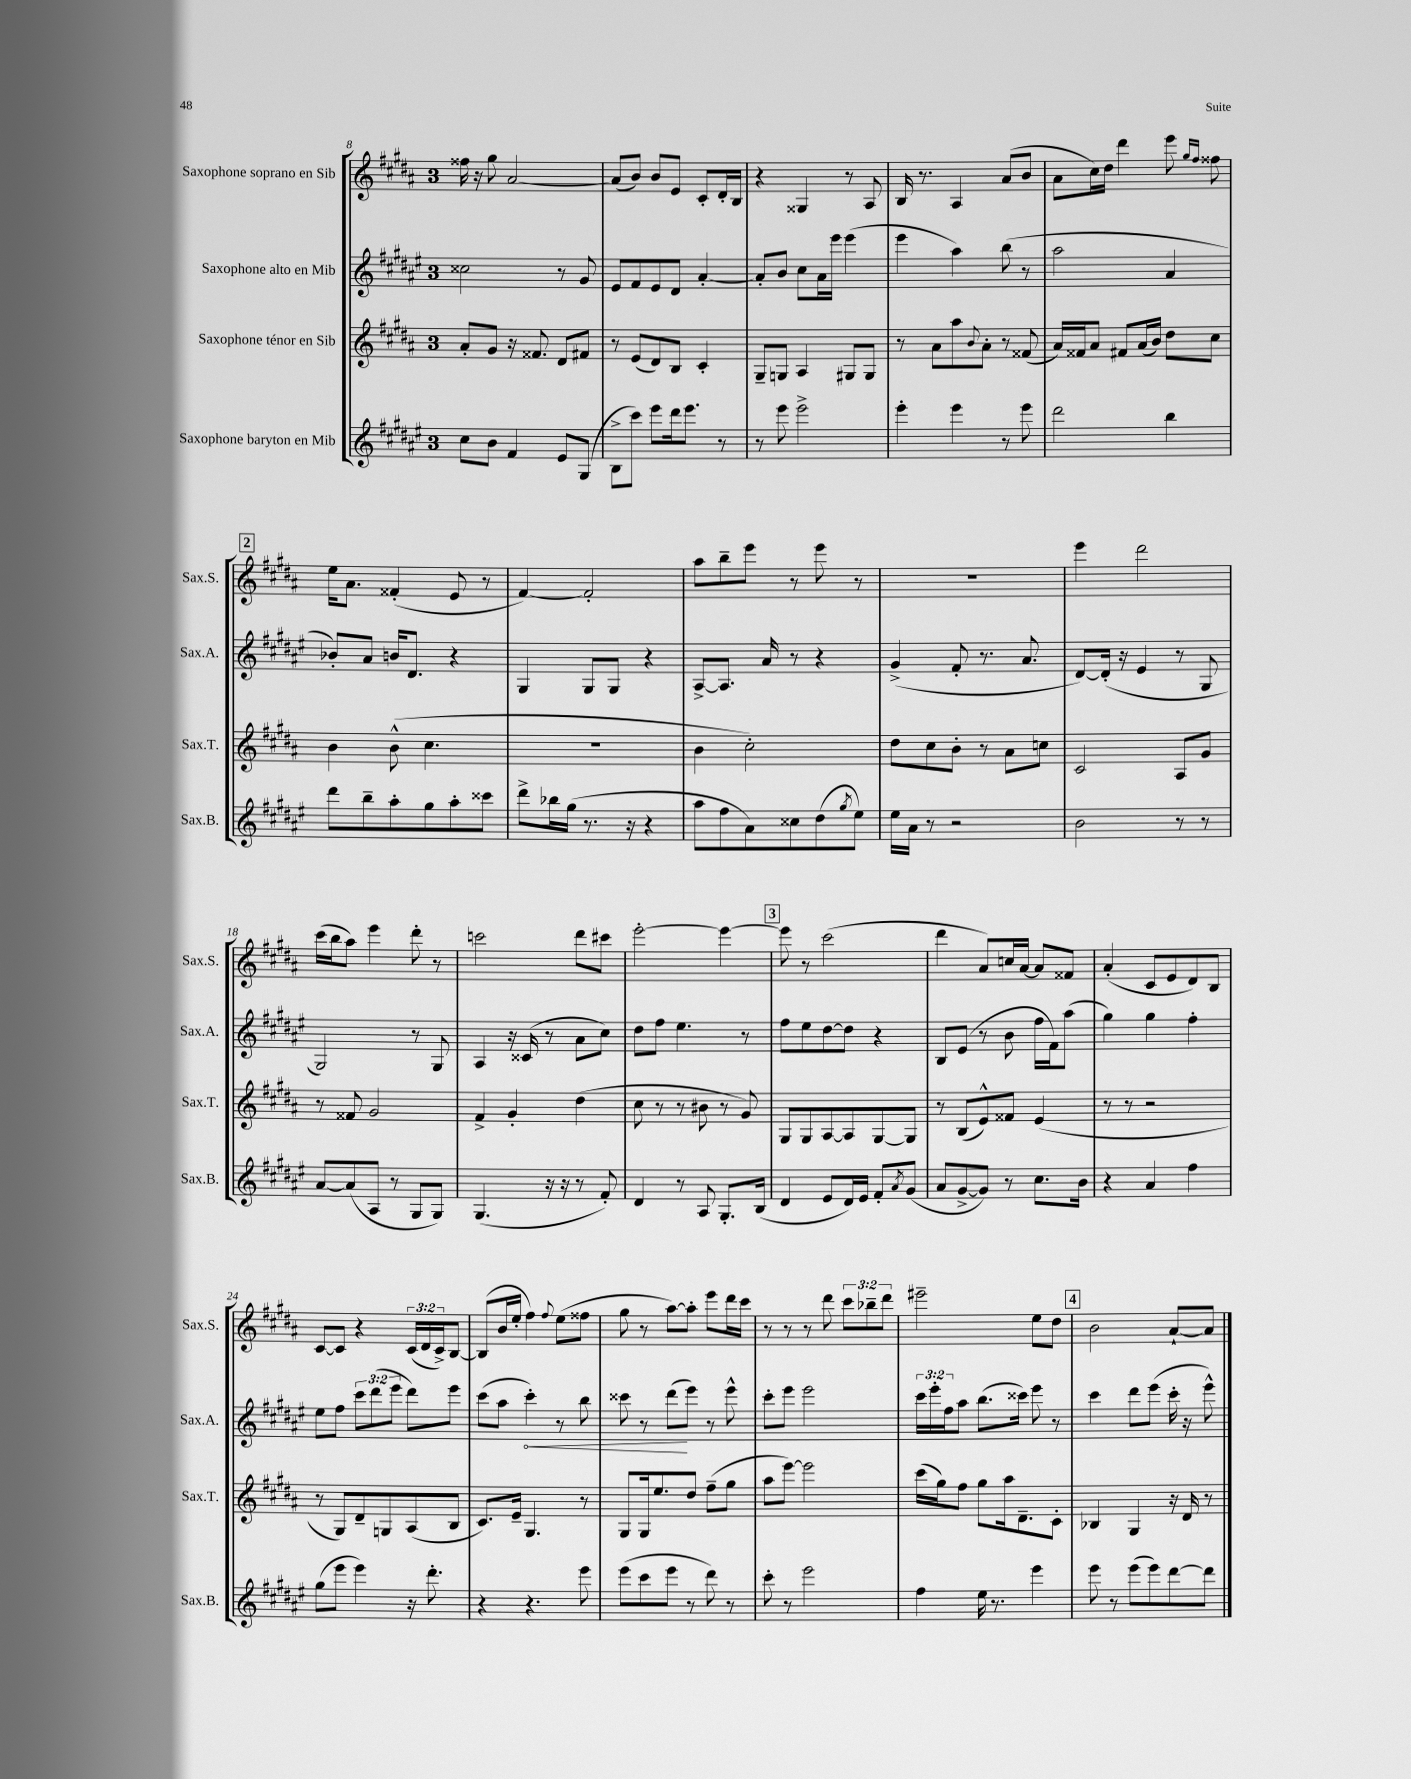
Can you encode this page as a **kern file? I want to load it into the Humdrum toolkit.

**kern	**kern	**kern	**kern
*staff4	*staff3	*staff2	*staff1
*clefG2	*clefG2	*clefG2	*clefG2
*k[f#c#g#d#a#e#]	*k[f#c#g#d#a#]	*k[f#c#g#d#a#e#]	*k[f#c#g#d#a#]
*M3/4	*M3/4	*M3/4	*M3/4
8cc#	8a#'	2cc##	16ff##
.	.	.	16r
8b	8g#	.	8gg#
4f#	16r	.	[2a#
.	8.f##	.	.
8e#	8d#	8r	.
(8G#	8f#	8g#	.
=	=	=	=
8B^	8r	8e#	(8a#]
8ccc#)	(8e	8f#	8b)
8eee#	8d#)	8e#	8b
16ddd#	8B	8d#	8e
8.eee#	.	.	.
.	4c#'	[4a#'	8c#'
8r	.	.	16d#'
.	.	.	16B
=	=	=	=
8r	8G#~	8a#']	4r
8eee#	8G	8b	.
2eee#^	4A#	8cc#	4G##
.	.	16a#	.
.	.	16eee#	.
.	8G#	(4eee#	8r
.	8G#	.	8A#
=	=	=	=
4eee#'	8r	4eee#	16B
.	.	.	8.r
.	8a#	.	.
4eee#	8aa#	4aa#)	4A#
.	8qqb	.	.
.	8a#'	.	.
8r	8r	(8bb	(8a#
8eee#	(8f##	8r	8b
=	=	=	=
2ddd#	16a#)	2aa#	8a#
.	16f##	.	.
.	8a#	.	16cc#)
.	.	.	16dd#
.	8f#	.	4ddd#
.	(16a#	.	.
.	16b)	.	.
4bb	8dd#	4a#	8eee
.	.	.	16qqgg#
.	.	.	16qqff#
.	8cc#	.	8ff##
=	=	=	=
8ddd#	4b	8b-')	16ee
.	.	.	8.a#
8bb~	.	8a#	.
8aa#'	(8b^^	16b	(4f##'
.	.	8.d#	.
8gg#	4.cc#	.	.
8aa#'	.	4r	8e
8ccc##	.	.	8r
=	=	=	=
8ddd#^	2.r	4G#	[4f#)
16bb-	.	.	.
(16gg#	.	.	.
8.r	.	8G#	2f#']
.	.	8G#	.
16r	.	.	.
4r	.	4r	.
=	=	=	=
8aa#	4b	[8A#^	8aa#
8ff#	.	8.A#]	8bb~
8a#)	2cc#')	.	8eee
.	.	16a#	.
8cc##	.	8r	8r
(8dd#	.	4r	8eee
8qgg#	.	.	.
8ee#)	.	.	8r
=	=	=	=
16ee#	8dd#	(4g#^	2.r
16a#	.	.	.
8r	8cc#	.	.
2r	8b'	8f#'	.
.	8r	8.r	.
.	8a#	.	.
.	.	8.a#	.
.	8cc	.	.
=	=	=	=
2b	2c#	[8d#)	4eee
.	.	(16d#']	.
.	.	16r	.
.	.	4e#	2ddd#
8r	8A#	8r	.
8r	8g#	8G#	.
=	=	=	=
[8a#	8r	2G#)	(16ccc#
.	.	.	16bb
(8a#]	8f##	.	8aa#)
8A#	2g#	.	4eee
8r	.	.	.
8G#	.	8r	8ddd#'
8G#)	.	8G#	8r
=	=	=	=
(4.G#	4f#^	4A#	2ccc
.	4g#'	16r	.
.	.	(16c##	.
16r	.	8r	.
16r	.	.	.
8r	(4dd#	8a#	8ddd#
8f#')	.	8cc#)	8ccc#
=	=	=	=
4d#	8cc#	8dd#	[2eee'
.	8r	8ff#	.
8r	8r	4.ee#	.
8A#	8b#	.	.
8.G#'	8r	.	4eee_
.	8g#)	8r	.
(16B	.	.	.
=	=	=	=
4d#	8G#	8ff#	8eee]
.	8G#	8ee#	8r
8e#	[8A#	[8dd#	(2ccc#
16d#)	8A#]	8dd#]	.
16e#	.	.	.
8f#'	[8G#	4r	.
8qa#	.	.	.
(8g#	8G#]	.	.
=	=	=	=
8a#	8r	8B	4ddd#
[8g#^	(8B	(8e#	.
8g#])	8e^^)	8r	8a#)
8r	8f##	8b	16cc
.	.	.	[16a#
8.cc#	(4e	16ff#	8a#]
.	.	16f#)	.
.	.	(8aa#	8f##
16b	.	.	.
=	=	=	=
4r	8r	4gg#)	(4a#'
.	8r	.	.
4a#	2r	4gg#	8c#
.	.	.	8e
4ff#	.	4ff#'	8d#)
.	.	.	8B
=	=	=	=
(8gg#	8r	8ee#	[8c#
8eee#	8G#)	8ff#	8c#]
4eee#)	8d#~	12ccc#	4r
.	.	(12ddd#	.
.	8G	.	.
.	.	12eee#	.
16r	(8A#	8ddd#)	(24c#
.	.	.	24d#
8.ddd#'	.	.	.
.	.	.	24c#^)
.	8B	8eee#	[8B
=	=	=	=
4r	8.c#)	(8ccc#	(8B]
.	.	8aa#	16b
.	16e~	.	16ee'
4.r	4.G#	4ccc#')	4ff#)
.	.	.	8qqff#
.	.	8r	(8ee
8eee#	8r	8bb	8ff##
=	=	=	=
(8eee#	8G#	8ccc##	8gg#
8ccc#	16G#	8r	8r
.	8.ee	.	.
8eee#	.	(8ddd#	[8aa#)
8r	8dd#	8eee#)	8aa#']
8ddd#)	(8ff#~	8r	8eee
8r	8gg#	8eee#^^	16ddd#
.	.	.	16ccc#
=	=	=	=
8ccc#'	8aa#	8ccc#'	8r
8r	[8eee)	8eee#	8r
2eee#	2eee]	2eee#	8r
.	.	.	8ddd#
.	.	.	12ccc#
.	.	.	12bb-~
.	.	.	12ddd#
=	=	=	=
4ff#	(16ccc#	24ccc#	2eee#~
.	.	24eee#'	.
.	16gg#)	.	.
.	.	24ff#	.
.	8ff#	8aa#	.
16ee#	8gg#	(8.bb	.
8.r	.	.	.
.	16aa#	.	.
.	8.d#~	16ccc##)	.
4eee#	.	8eee#	8ee
.	8c#'	8r	8dd#
=	=	=	=
8eee#	4B-	4ccc#	2b
8r	.	.	.
(8eee#	4G#	8ddd#	.
8eee#)	.	(8eee#	.
[8ddd#	16r	16ccc#'	[8a#`
.	16d#	16r	.
8ddd#]	8r	8eee#^^)	8a#]
==	==	==	==
*-	*-	*-	*-
